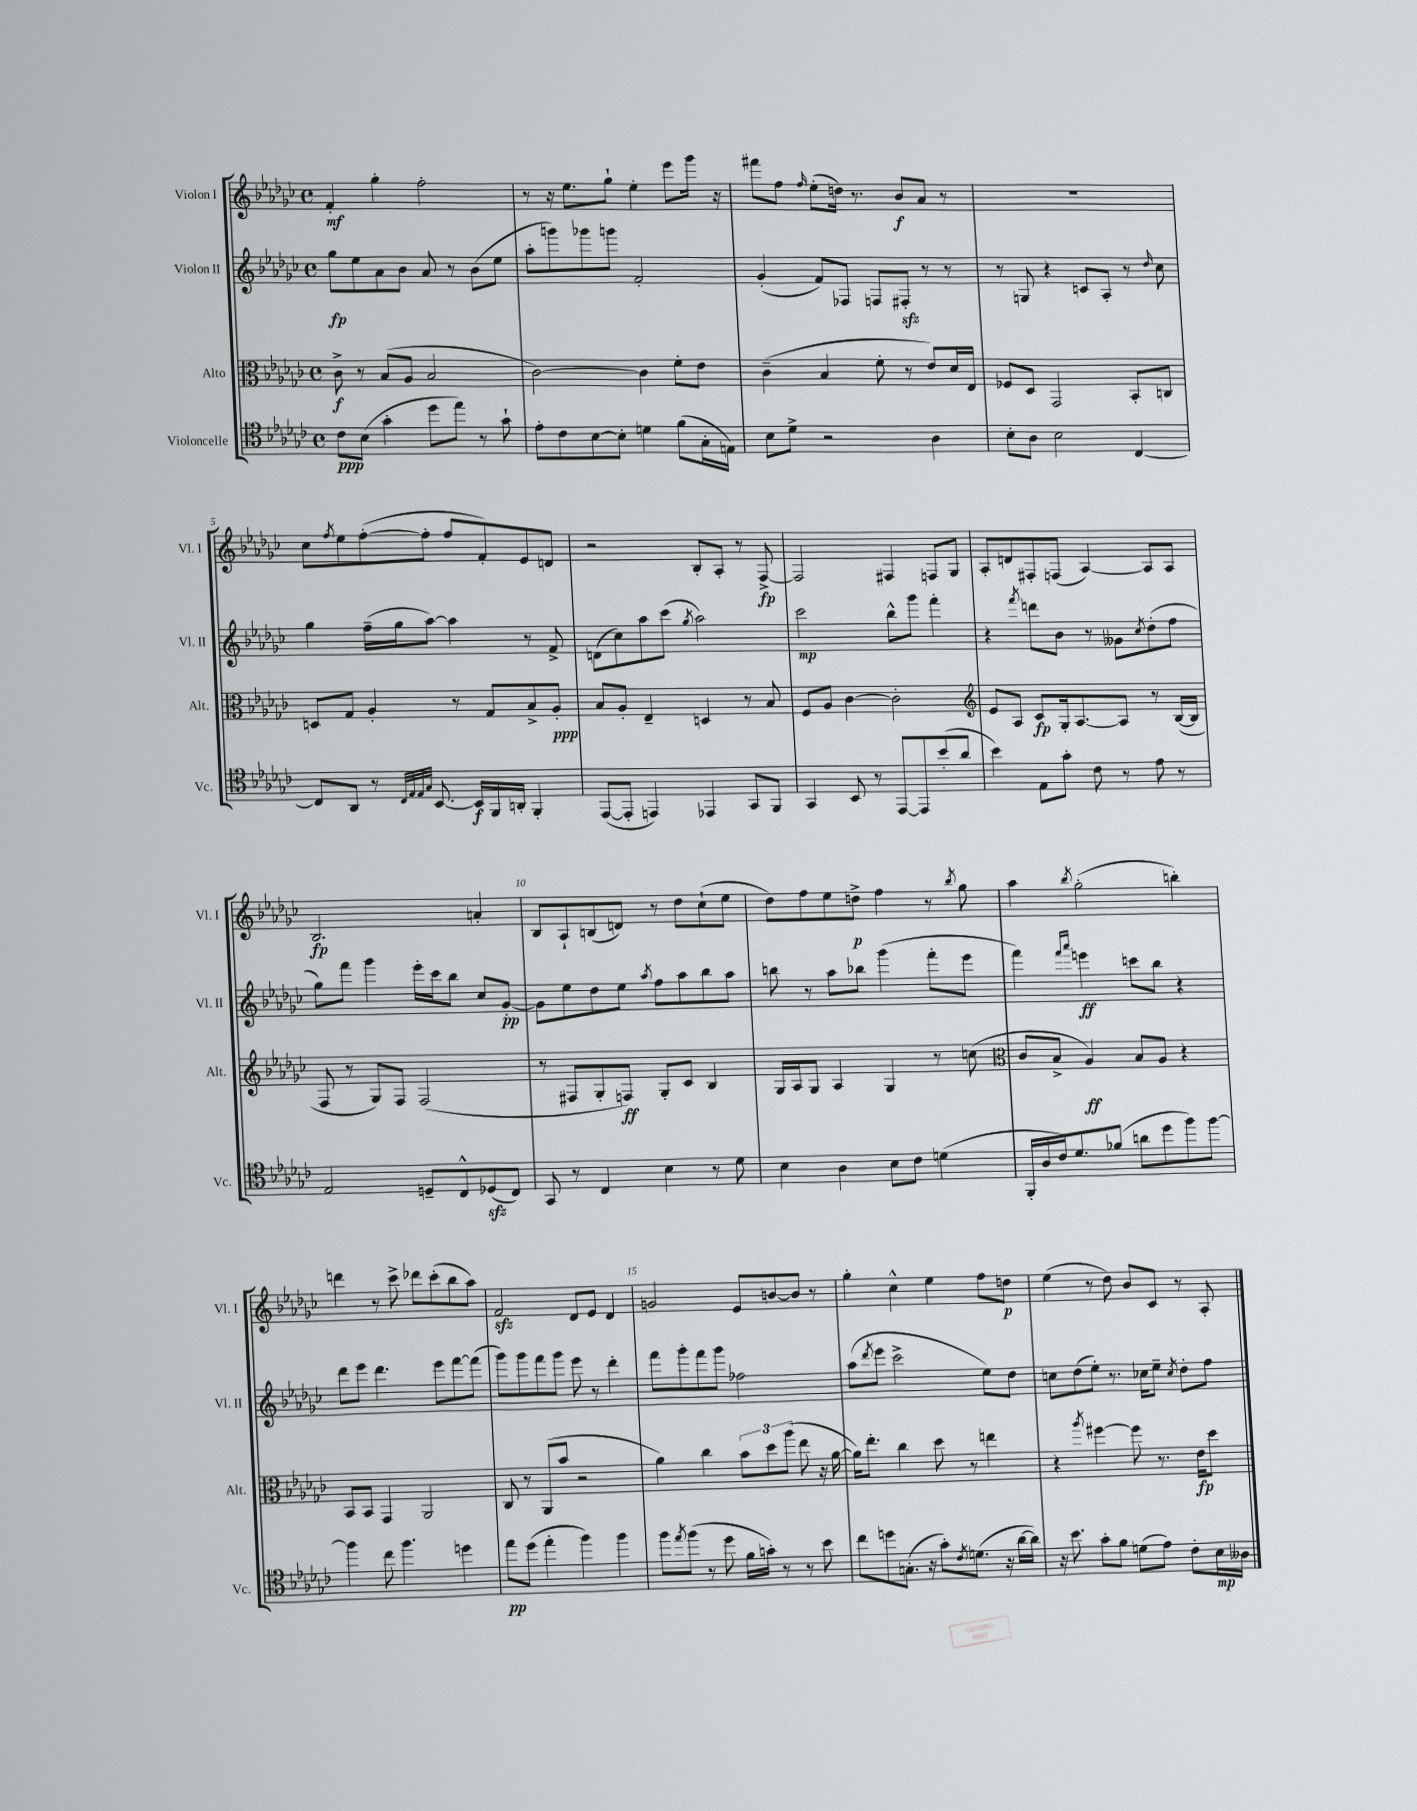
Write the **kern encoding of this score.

**kern	**kern	**kern	**kern
*staff4	*staff3	*staff2	*staff1
*clefC4	*clefC3	*clefG2	*clefG2
*k[b-e-a-d-g-c-]	*k[b-e-a-d-g-c-]	*k[b-e-a-d-g-c-]	*k[b-e-a-d-g-c-]
*M4/4	*M4/4	*M4/4	*M4/4
*met(c)	*met(c)	*met(c)	*met(c)
8c-	8c-^	8gg-	4f'
(8B-	8r	8ee-	.
4g-'	(8B-	8a-	4gg-'
.	8A-	8b-	.
8dd-	2B-	8a-	2ff'
8ee-)	.	8r	.
8r	.	(8b-	.
8g-`	.	8ee-	.
=	=	=	=
8e-'	[2c-)	8aa-'	8r
8c-	.	8ggg)	16r
.	.	.	8.ee-
[8B-	.	8ggg-	.
8B-']	.	8ggg	8gg-`
4d	4c-]	2f'	4ee-'
(8f	8f'	.	8eee-
16G-'	8e-	.	16ggg-
16E)	.	.	16r
=	=	=	=
8B-	(4c-~	(4g-'	8fff#
8d-^	.	.	8ff
.	.	.	16qqff
2r	4B-	8f)	(8ee-'
.	.	8F-	16dd)
.	.	.	8.r
.	8f'	8F	.
.	8r	8F#'	8b-
4A-	8e-)	8r	8a-
.	16d-	8r	8r
.	16E-	.	.
=	=	=	=
8B-'	8F-	8r	1r
8A-	8D-	8G	.
2B-	2GG-	4r	.
.	.	8c	.
.	.	8A-'	.
[4C-	8BB-'	8r	.
.	.	16qqdd-	.
.	8C	8cc-	.
=	=	=	=
8C-]	8D	4gg-	8cc-
.	.	.	8qff
8AA-	8G-	.	8ee-
8r	4A-'	(16ff~	([8ff'
.	.	16gg-	.
32qqC-	.	.	.
32qqE-	.	.	.
32qqE-	.	.	.
32qqG-	.	.	.
[8.BB-	.	[8aa-)	8ff']
.	8r	4aa-]	8ff
16BB-]	.	.	.
16FF	8G-	.	8f')
16AA'	.	.	.
4FF'	8B-^	8r	8e-
.	8A-'	8f^	8d
=	=	=	=
([8EE-	8B-	(8d	2r
8EE-']	8A-'	8cc-)	.
4EE)	4E-~	8aa-	.
.	.	(8ccc-	.
.	.	8qgg-	.
4EE-	4D	2aa-)	8B-'
.	.	.	8A-'
8GG-	8r	.	8r
8FF	8B-	.	[8F^
=	=	=	=
4GG-	8F	2ccc-	2F]
.	8A-	.	.
8BB-	[4c-	.	.
8r	.	.	.
[8EE-	2c-']	8bb-^^	4F#
8EE-]	.	8ggg-	.
(8b-'	.	4fff'	8F
8a-	.	.	8G-
=	=	=	=
*	*clefG2	*	*
4b-)	8e-	4r	8A-'
.	8A-	.	8d
.	.	8qfff	.
8E-	8c-	8ddd	8F#'
8g-'	16G-'	8b-	(8F
.	[8.A-	.	.
8c-	.	8r	[4A-)
8r	8A-]	8g--	.
.	.	8qcc-	.
8e-	8r	(8dd-'	8A-]
8r	([16B-	8ff	8A-
.	16B-]	.	.
=	=	=	=
2E-	8F	8gg-)	2.B-
.	8r	8fff	.
.	8G-)	4ggg-	.
.	8F	.	.
8D~	(2F	16eee-'	.
.	.	16ccc-	.
8C-^^	.	8bb-	.
(8D-	.	8cc-	4a'
8C-)	.	[8g-'	.
=	=	=	=
8GG-	8r	8g-]	8B-
8r	8F#	8ee-	8A-`
4C-	8G-'	8dd-	(8B
.	8F)	8ee-	8d)
.	.	8qaa-	.
4B-	8G-'	8ff	8r
.	8c-	8aa-	8dd-
8r	4B-	8bb-	(8cc-`
8d-	.	8aa-	8ee-
=	=	=	=
4B-	16G-	8bb	8dd-)
.	16A-	.	.
.	8G-	8r	8ff
4A-	4A-	8aa-	8ee-
.	.	8bb-	8dd^
8B-	4G-	(4ggg-	4ff
8c-	.	.	.
(4d	8r	8fff'	8r
.	.	.	8qbb-
.	(8cc	8eee-	8gg-
=	=	=	=
*	*clefC3	*	*
16FF'	8c-	4fff)	4aa-
16A-	.	.	.
16c-)	8B-^	.	.
8.d-	.	.	.
.	.	16qqfff	.
.	.	16qqaaa-	8qbb-
.	4A-)	4eee	(2gg-'
(8f-	.	.	.
8a	8B-	8ccc	.
8dd-	8A-	8bb-	.
8ff)	4r	4r	4bb')
[8ff	.	.	.
=	=	=	=
4ff]	8BB-	8ddd-	4ddd
.	8BB-	8eee-	.
8cc-	4GG-	4.ddd-	8r
4.ff	.	.	8ccc-^
.	2AA-	.	8ddd-
.	.	8eee-	(8ccc-'
4dd	.	[8fff	8bb-
.	.	(8fff]	8aa-)
=	=	=	=
8ee-	8C-	8ggg-)	2f
(8dd-	8r	8ggg-	.
4ee-'	(8AA-	8fff	.
.	8b-	8ggg-	.
4ff)	2r	8eee-	8d-
.	.	8r	8e-
4ff	.	4ddd-'	4d-
=	=	=	=
8ff	4a-)	8fff	2g
8qee-	.	.	.
(8ff	.	8ggg-'	.
8r	4cc-	8fff	.
8dd-	.	8ggg-	.
16f	12b-	2ff-	8e-
16g')	.	.	.
.	12dd-	.	.
8r	.	.	[8b
.	(12aa-	.	.
8r	8ee-	.	8b]
8b-	16r	.	8r
.	[16a-	.	.
=	=	=	=
8cc-	16a-])	(8aa-	4gg-'
.	8.ee-'	.	.
.	.	8qddd-	.
8dd	.	8eee-	.
(8.G'	4cc-	2ccc-^	4cc-^^
16r	.	.	.
8g-')	8dd-	.	4ee-
8qc-	.	.	.
(8.d	8r	.	.
.	4ee	8ee-)	8ff
16r	.	.	.
[16a-	.	8dd-	8dd
16a-])	.	.	.
=	=	=	=
16r	4r	8cc	(4ee-
8.b-	.	.	.
.	.	(8dd-	.
.	8qaa-	.	.
8g-'	[4ff#	8ee-')	8r
8f	.	8.r	8dd-)
(8d	8ff#]	.	8b-
.	.	16cc-	.
8e-)	8.r	8ee-~	8c-
.	.	8qcc-	.
8c-'	.	8dd-'	8r
.	16e-	.	.
16B-	8dd-	8ff	8A-'
16A--	.	.	.
==	==	==	==
*-	*-	*-	*-
